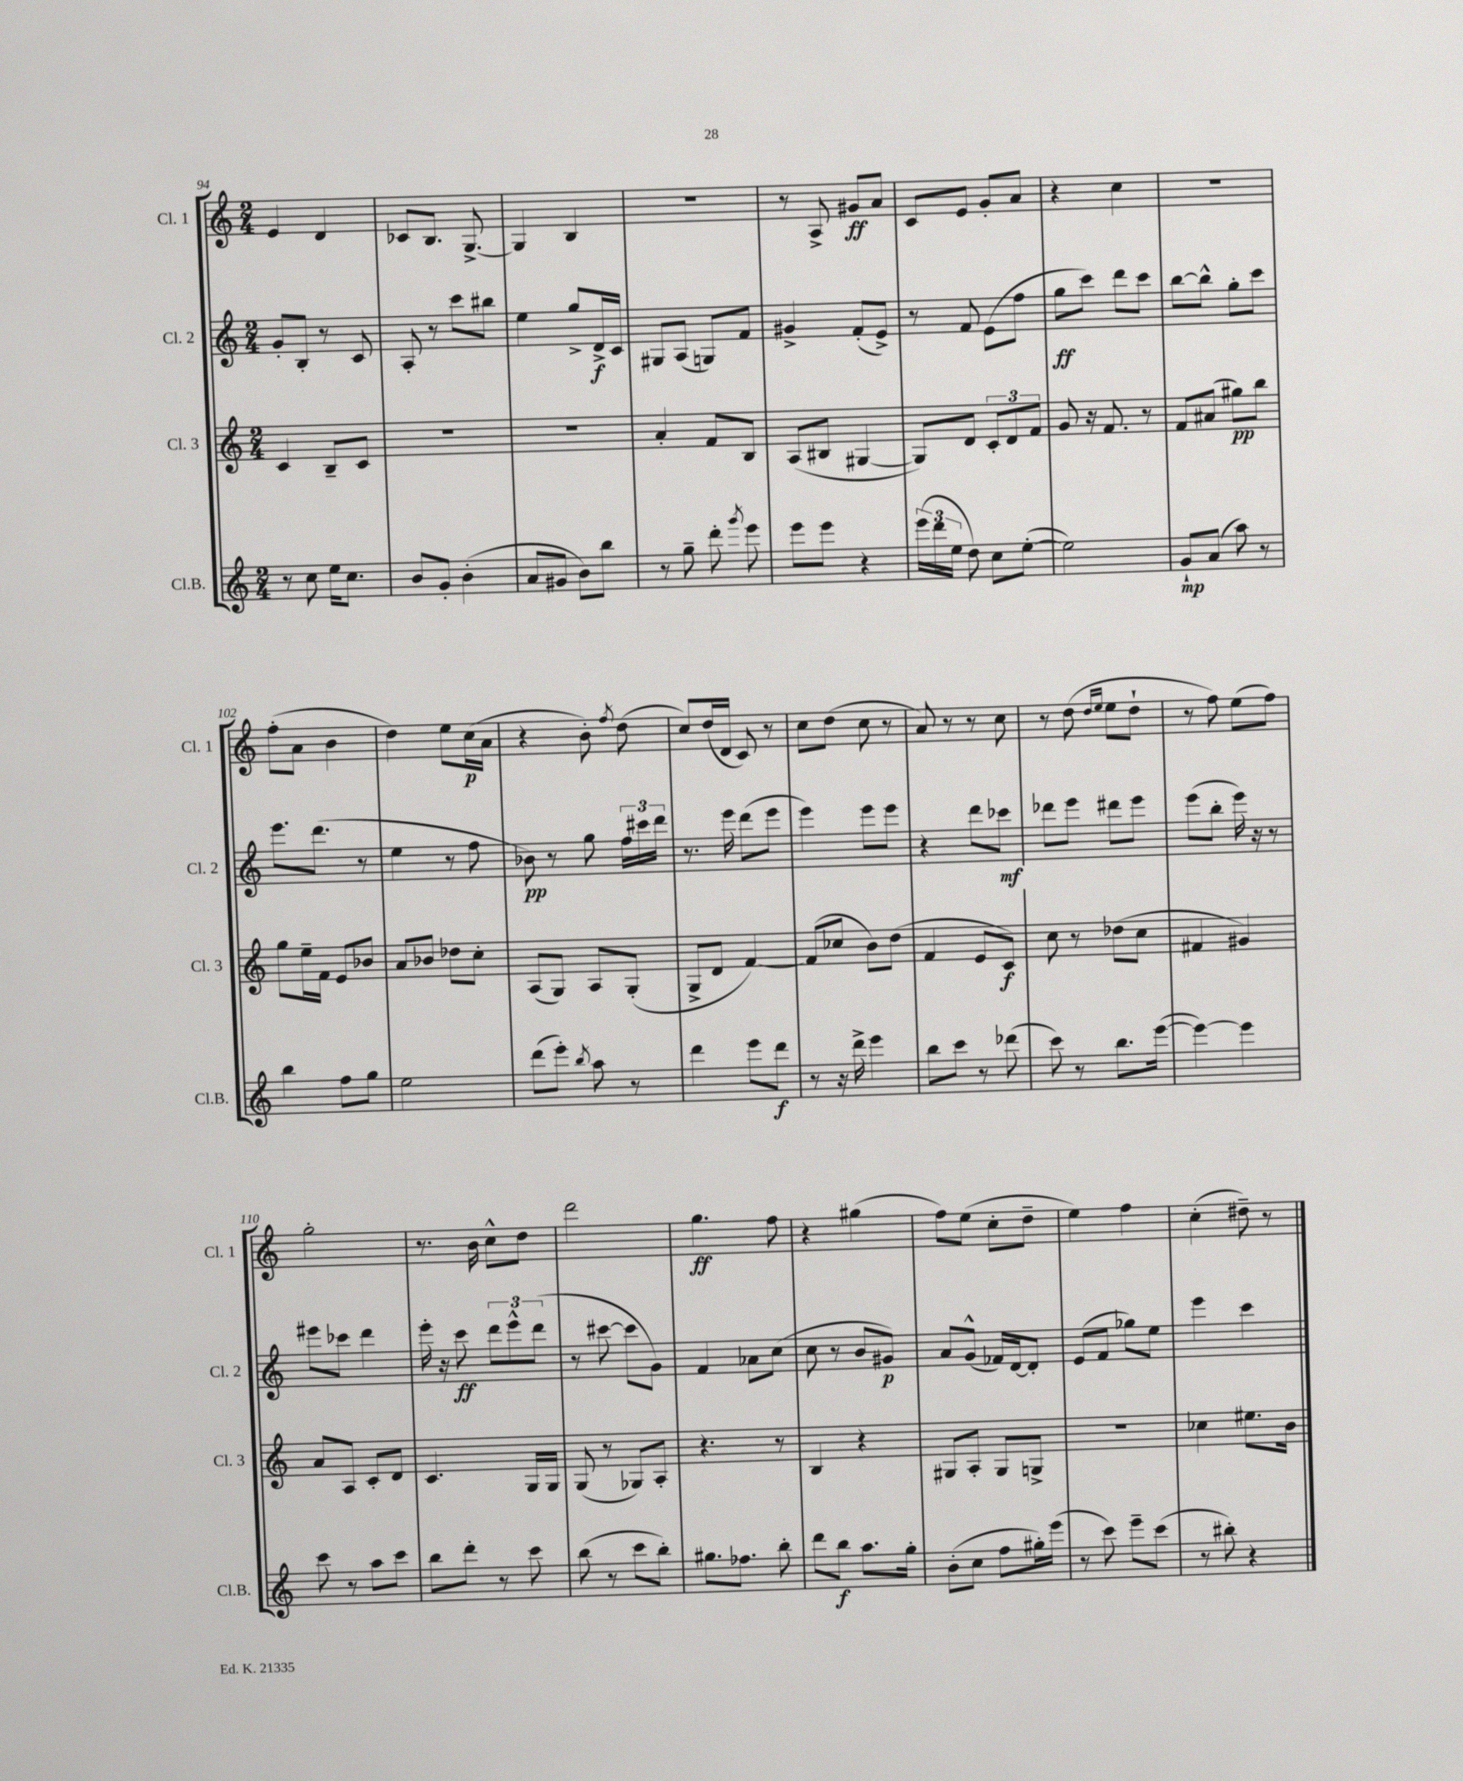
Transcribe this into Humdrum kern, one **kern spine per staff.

**kern	**kern	**kern	**kern
*staff4	*staff3	*staff2	*staff1
*clefG2	*clefG2	*clefG2	*clefG2
*k[]	*k[]	*k[]	*k[]
*M2/4	*M2/4	*M2/4	*M2/4
8r	4c	8g'	4e
8cc	.	8B'	.
16ee	8B~	8r	4d
8.cc	.	.	.
.	8c	8c	.
=	=	=	=
8b	2r	8A'	8c-
8g'	.	8r	8.B
(4b'	.	8ccc	.
.	.	.	[8.G^
.	.	8bb#	.
=	=	=	=
8a	2r	4ee	4G]
8g#	.	.	.
8b)	.	8gg^	4B
8bb	.	16d^	.
.	.	16c	.
=	=	=	=
8r	4a'	8G#	2r
8gg~	.	(8A	.
8ddd'	8f	8G)	.
8qggg	.	.	.
8eee	8B	8f	.
=	=	=	=
8eee	(8A	4g#^	8r
8eee	8B#	.	8A^
4r	[4G#	(8f'	8g#
.	.	8e^)	8a
=	=	=	=
(24eee	8G#])	8r	8c
24ddd	.	.	.
24ee	.	.	.
8dd)	8d	8f	8e
8cc	12c'	(8e	8g'
.	12d	.	.
([8ee'	.	8ff	8a
.	12f	.	.
=	=	=	=
2ee])	8g	8gg	4r
.	16r	8ccc)	.
.	8.f	.	.
.	.	8ddd	4cc
.	8r	8ccc	.
=	=	=	=
8g`	8f	[8bb	2r
(8a	(8a#	8bb^^]	.
8aa)	8gg#)	8gg'	.
8r	8bb	8ccc	.
=	=	=	=
4bb	8gg	8.eee	(8ff'
.	16ee~	.	8a
.	16f	(8.ddd	.
8ff	8e	.	4b
8gg	8b-	8r	.
=	=	=	=
2ee	8a	4ee	4dd)
.	8b-	.	.
.	8dd-	8r	8ee
.	8cc'	8ff	(16cc
.	.	.	16a
=	=	=	=
(8ddd	(8A	8b-)	4r
8eee')	8G)	8r	.
8qbb	.	.	.
8aa	8A	8gg	8b')
.	.	.	8qff
8r	(8G'	24ff	(8dd
.	.	24ccc#	.
.	.	24ddd	.
=	=	=	=
4ddd	8G^	8.r	8cc)
.	8d	.	(16dd
.	.	16eee	16d
8eee	[4f)	(8ddd	8c)
8ddd	.	8eee	8r
=	=	=	=
8r	(8f]	4eee)	8cc
16r	8cc-	.	(8dd
16ddd^	.	.	.
4eee	8b)	8eee	8cc
.	(8dd	8eee	8r
=	=	=	=
8bb	4f	4r	8a)
8ccc	.	.	8r
8r	8e	8ddd	8r
(8ddd-	8c)	8ccc-	8cc
=	=	=	=
8ccc)	8cc	8ddd-	8r
8r	8r	8eee	(8dd
.	.	.	16qqdd
.	.	.	16qqee
8.bb	(8dd-	8ddd#	8ee
.	8cc	8eee	8dd`
([16eee	.	.	.
=	=	=	=
4eee_)	4f#	(8eee	8r
.	.	8bb'	8ff)
4eee]	4g#)	16eee)	(8ee
.	.	16r	.
.	.	8r	8ff)
=	=	=	=
8ccc	8a	8eee#	2gg'
8r	8A	8ccc-	.
8aa	8c'	4ddd	.
8ccc	8d	.	.
=	=	=	=
8bb	4.c	16eee'	8.r
.	.	16r	.
8ddd'	.	8ccc	.
.	.	.	16b
8r	.	12ddd	8cc^^
.	.	12eee^^	.
8ccc	16G	.	8dd
.	.	(12ddd	.
.	16G	.	.
=	=	=	=
(8bb	(8G	8r	2ddd
8r	8r	[8ccc#	.
8ccc	8G-)	8ccc#]	.
8bb')	8A'	8g)	.
=	=	=	=
8.gg#	4.r	4f	4.gg
8.ff-	.	.	.
.	.	8a-	.
8bb'	8r	(8cc	8ff
=	=	=	=
8ddd	4B	8cc	4r
8bb	.	8r	.
8.aa	4r	8b	(4gg#
.	.	8g#)	.
16gg'	.	.	.
=	=	=	=
(8b'	8G#	8a	8ff)
8cc	8A'	(8g^^	(8ee
8ff	8G#	16f-)	8cc'
.	.	[16d	.
16gg#')	8G^	8d']	8dd~
(16eee	.	.	.
=	=	=	=
8r	2r	(8e	4ee)
8ccc)	.	8f	.
8eee~	.	8gg-)	4ff
(8ccc	.	8ee	.
=	=	=	=
8r	4cc-	4eee	(4cc'
8bb#')	.	.	.
4r	8.ee#	4ccc	8dd#~)
.	.	.	8r
.	16b	.	.
==	==	==	==
*-	*-	*-	*-
